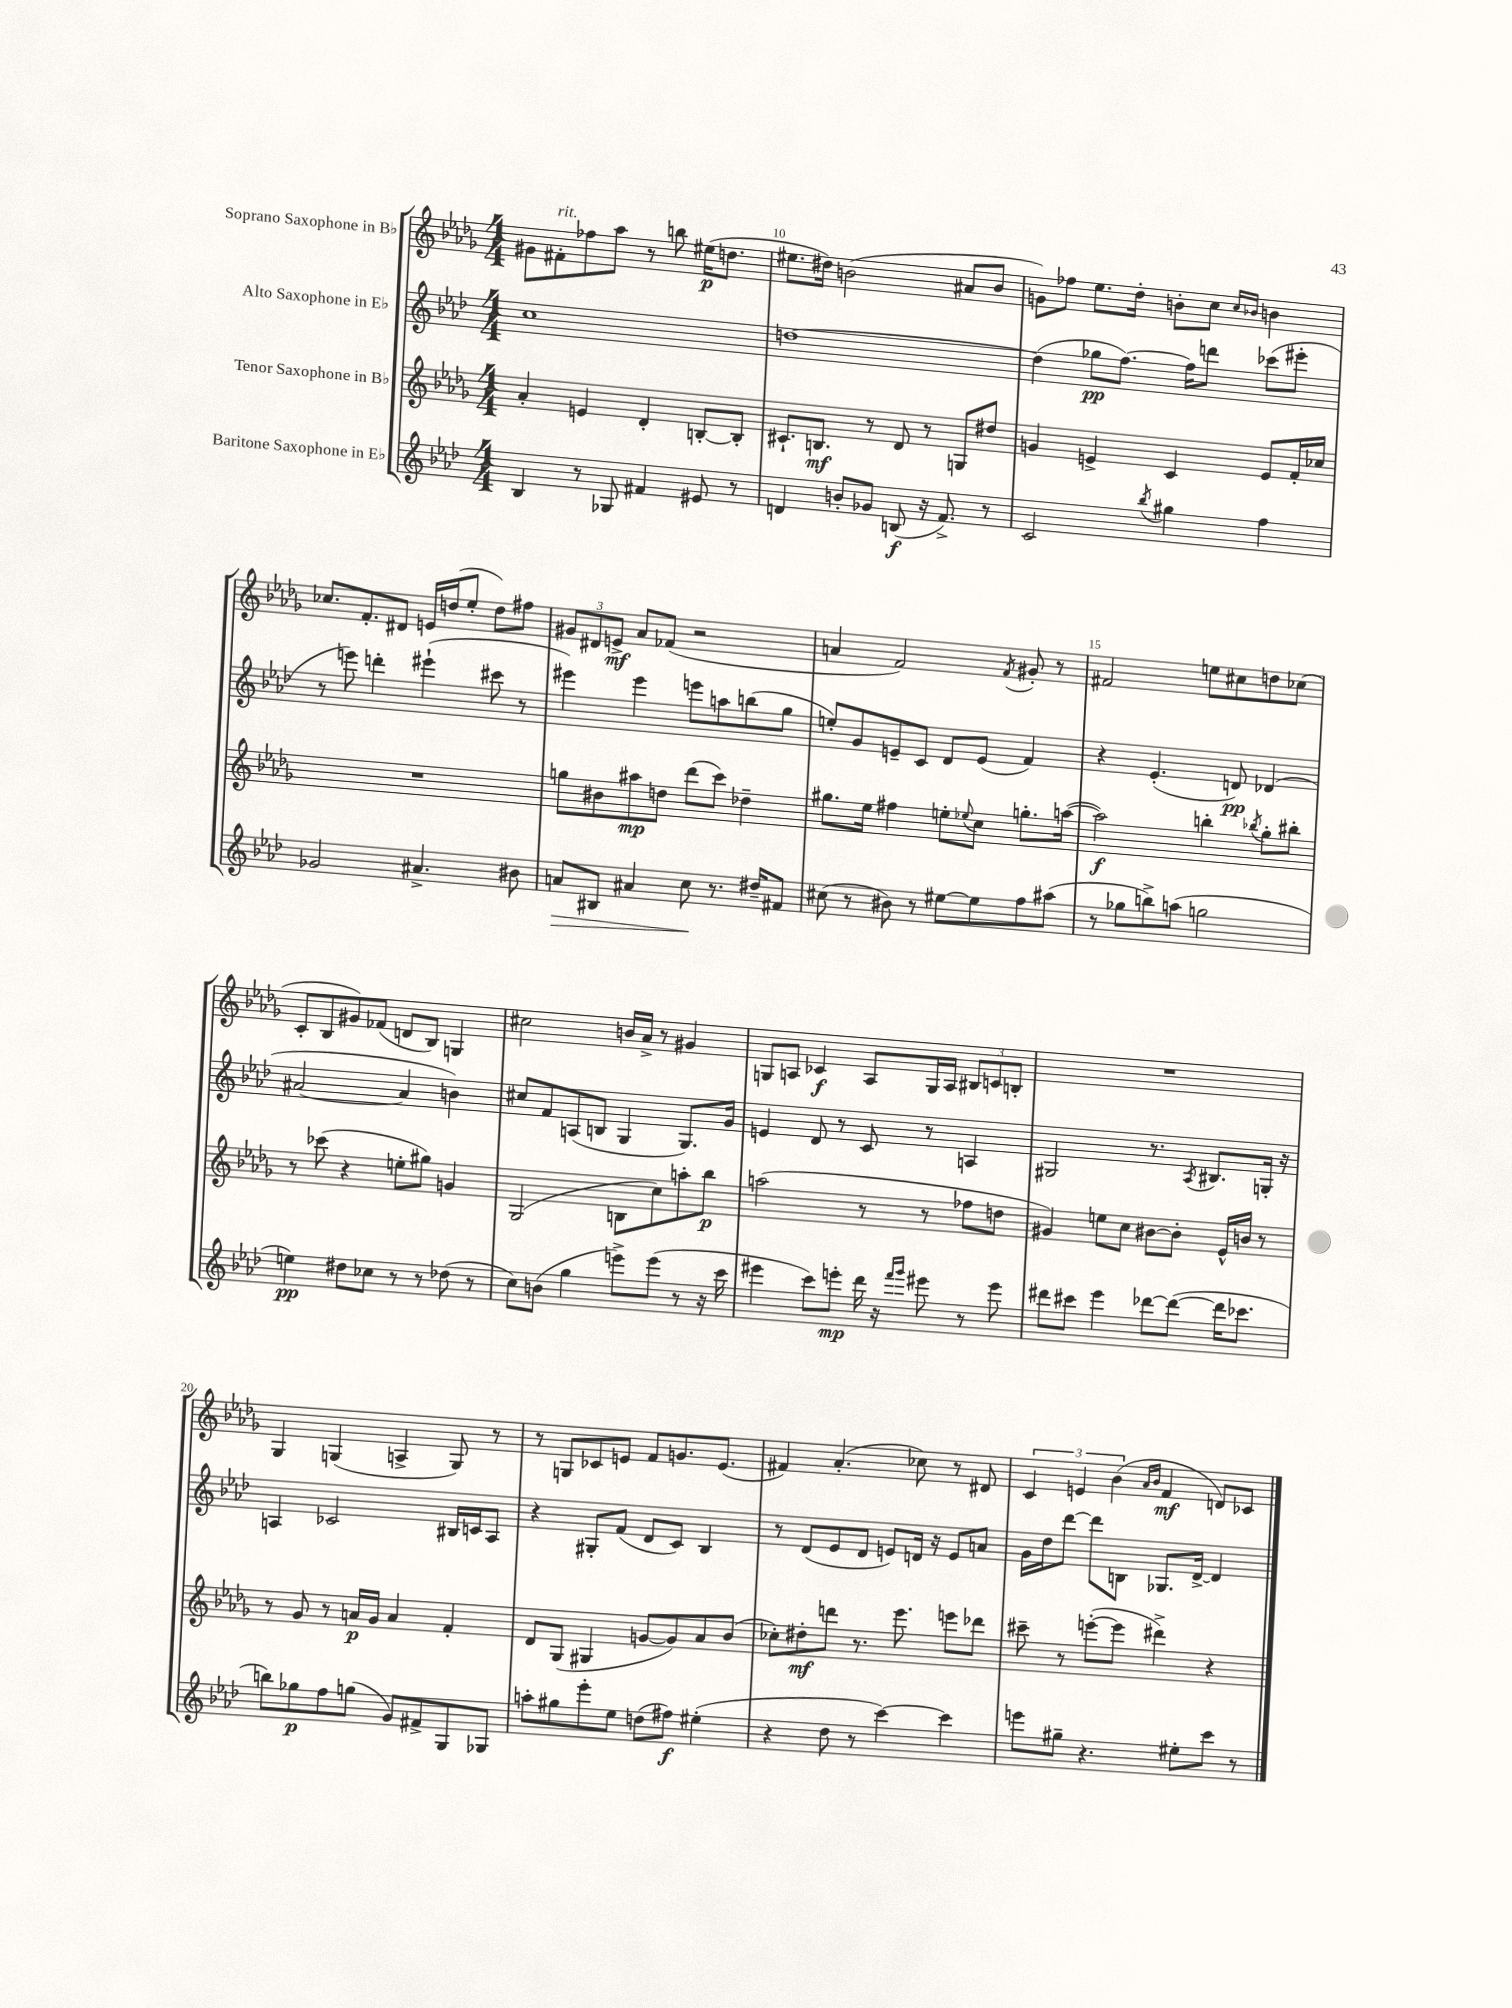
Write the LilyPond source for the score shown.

<<
\new StaffGroup <<
\new Staff = "s0" \with { instrumentName = "Soprano Saxophone in Bb" } {
    \clef treble \key des \major \numericTimeSignature \time 4/4
    gis'8 fis'8-.^\markup { \italic "rit." } fes''8 aes''8 r8 b''8 eis''16\p( d''8. |
    eis''8. dis''16) b'2( ais'8 b'8 |
    g'8) fes''8 ees''8. des''16-. b'8-. c''8 \grace { c''16 bes'16 } b'4 |
    ces''8. f'8.-. dis'8 e'16 d''16( ees''8-. d''8) fis''8 |
    \tuplet 3/2 { gis'8 dis'8 e'8->\mf } aes'8 fes'8( r2 |
    a'4 f'2) \acciaccatura { f'8 } gis'8-. r8 |
    fis'2 e''8 cis''8 d''8 ces''8( |
    c'8-. bes8 gis'8) fes'8( d'8 bes8) g4 |
    cis''2 b'16 aes'16-> r8 gis'4 |
    g8 a8 ces'4\f a8 g16 a16 \tuplet 3/2 { bis8 c'8 b8-. } |
    R1 |
    ges4 g4( a4-> g8) r8 |
    r8 g8 ces'8 e'8 f'8 g'8. e'8.( |
    fis'4) aes'4.-.( ces''8) r8 dis'8 |
    \tuplet 3/2 { c'4 e'4 bes'4( } \grace { aes'16 bes'16 } f'4\mf d'8) ces'8 \bar "|." |
}
\new Staff = "s1" \with { instrumentName = "Alto Saxophone in Eb" } {
    \clef treble \key aes \major \numericTimeSignature \time 4/4
    c''1 |
    d''1~ |
    d''4( ges''8\pp f''8.~) f''16 d'''8 ces'''8( eis'''8-. |
    r8 e'''8) d'''4-. eis'''4-!( cis'''8 r8 |
    eis'''4) eis'''4 e'''8 a''8 b''8( g''8 |
    e''8-.) g'8 e'8-- c'8 des'8 e'8( f'4) |
    r4 ees'4.-.( d'8\pp) des'4( |
    ais'2~ ais'4 b'4) |
    cis''8 f'8 a8( b8 g4 g8.) g'16 |
    e'4 des'8 r8 c'8 r8 a4 |
    gis2 r8. \acciaccatura { aes8 } bis8. g16-. r16 |
    a4 ces'2 bis16 c'16 a8 |
    r4 gis8-. f'8( des'8 c'8) bes4 |
    r8 des'8( ees'8 des'8 e'8) d'16 r16 e'8 a'8 |
    g'16 des''16 des'''8~ des'''8 b8 ges8. des'16~-> des'4 \bar "|." |
}
\new Staff = "s2" \with { instrumentName = "Tenor Saxophone in Bb" } {
    \clef treble \key des \major \numericTimeSignature \time 4/4
    aes'4-. e'4 des'4-. b8~-. b8-. |
    cis'8.-! b8.\mf r8 des'8 r8 g8 dis''8 |
    g'4 e'4-> c'4 e'8 f'16-. ces''16 |
    R1 |
    g''8 bis'8 ais''8\mp d''8 des'''8( c'''8) des''4-- |
    gis''8. ees''16 fis''4 e''8-. \appoggiatura { ees''8 } c''8 g''8.-. a''16~( |
    a''2\f) b''4-. \acciaccatura { bes''8 } ges''8-. bis''8-. |
    r8 ces'''8( r4 e''8-. gis''8) g'4 |
    ges2( b8 c''8) a''8-. bes''8\p |
    a''2( r8 r8 fes''8 d''8 |
    gis'4) e''8 c''8 bis'8~ bis'8-. ees'16-^ b'16 r8 |
    r8 ges'8 r8 a'16\p ges'16 a'4 f'4-. |
    des'8 ges8( gis4 g'8~ g'8) aes'8 bes'8( |
    ces''8-.) dis''8-.\mf d'''8 r8. ees'''8. e'''8 des'''8 |
    cis'''8-- r8 e'''8~-.( e'''8 dis'''4->) r4 \bar "|." |
}
\new Staff = "s3" \with { instrumentName = "Baritone Saxophone in Eb" } {
    \clef treble \key aes \major \numericTimeSignature \time 4/4
    bes4 r8 ges8 fis'4 eis'8 r8 |
    d'4 b'8-. ges'8 b8\f( r16 f'8.->) r8 |
    c'2 \acciaccatura { bes''8 } gis''4 f''4 |
    ges'2 ais'4.-> bis'8 |
    a'8\> bis8 ais'4 c''8\! r8. dis''16-- fis'8 |
    cis''8( r8 bis'8) r8 eis''8~ eis''8 f''8 ais''8( |
    r8 ges''8 b''8->) a''8( g''2 |
    e''4\pp) dis''8 ces''8 r8 r8 des''8( r8 |
    c''8) b'8( g''4 e'''8->) e'''8( r8 r16 c'''16 |
    eis'''4 c'''8) e'''8-.\mp des'''16 r16 \grace { f'''16 g'''16 } eis'''8 r8 eis'''8 |
    dis'''8 cis'''8 ees'''4 des'''8~ des'''8~( des'''16 ces'''8. |
    b''8) ges''8\p f''8 g''8( g'8) fis'8-> g8 ges8 |
    a''8-. gis''8 ees'''8-. ees''8 d''8( fis''8\f) eis''4-.( |
    r4 des''8 r8 c'''4~) c'''4 |
    e'''8 gis''8-- r4. eis''8-. c'''8 r8 \bar "|." |
}
>>
>>
\layout { \context { \Score currentBarNumber = #9 \override BarNumber.break-visibility = ##(#f #t #t) barNumberVisibility = #(every-nth-bar-number-visible 5) } }
